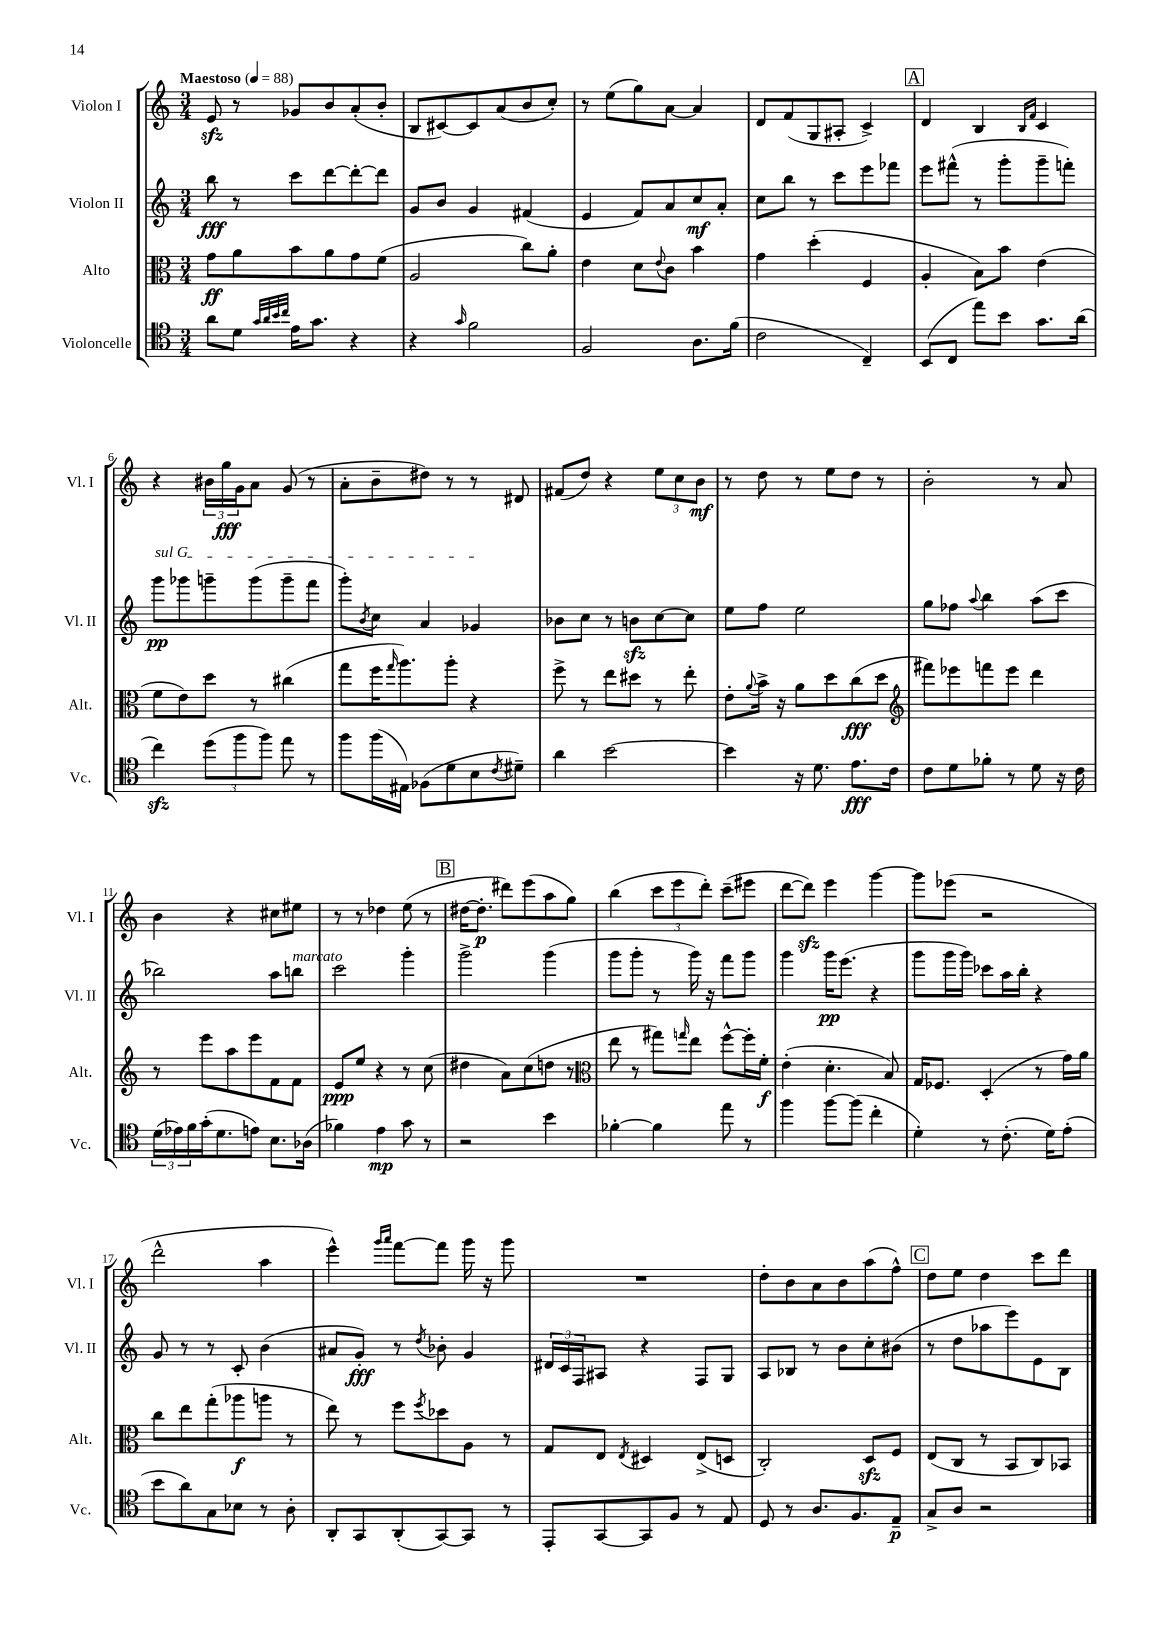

**kern	**kern	**kern	**kern
*staff4	*staff3	*staff2	*staff1
*clefC4	*clefC3	*clefG2	*clefG2
*k[]	*k[]	*k[]	*k[]
*M3/4	*M3/4	*M3/4	*M3/4
*MM88	*MM88	*MM88	*MM88
8a	8g	8bb	8e
8d	8a	8r	8r
32qqg	.	.	.
32qqa	.	.	.
32qqb	.	.	.
32qqcc	.	.	.
16e	8b	8ccc	8g-
8.g	.	.	.
.	8a	[8ddd	8b
4r	8g	8ddd'_	(8a'
.	(8f	8ddd]	8b'
=	=	=	=
4r	2A	8g	8B
.	.	8b	[8c#)
16qqg	.	.	.
2f	.	4g	8c#]
.	.	.	(8a
.	8cc)	(4f#	8b
.	8a'	.	8cc')
=	=	=	=
2F	4e	4e	8r
.	.	.	(8ee
.	8d	8f)	8gg)
.	8qqe	.	.
.	8c	8a	[8a
8.A	4b	8cc	4a]
.	.	8a'	.
(16f	.	.	.
=	=	=	=
2c	4g	8cc	8d
.	.	8bb	(8f
.	(4dd'	8r	8G
.	.	8ccc	8A#'
4C~)	4F	8eee	4c^)
.	.	8fff-	.
=	=	=	=
(8BB	4A'	8eee	4d
8C	.	(8fff#^^	.
8ee)	8B)	8r	4B
8b	8b	8ggg'	.
.	.	.	16qqB
.	.	.	16qqf
8.g	(4e	8ggg~	4c
.	.	8fff')	.
(16a	.	.	.
=	=	=	=
4cc)	8f	8ggg	4r
.	8e)	8ggg-	.
(12dd	8dd	8ggg~	24b#
.	.	.	24gg
12ff	.	.	24g
.	8r	(8ggg	8a
12ff)	.	.	.
8ee	(4cc#	8ggg~	(8g
8r	.	8fff	8r
=	=	=	=
8ff	8gg	8ggg')	8a'
.	.	8qb	.
(16ff	16ff	8cc	8b~
.	16qqgg	.	.
16E#)	8.aa)	.	.
(8F-	.	4a	8dd#)
8d	8aa'	.	8r
8B	4r	4g-	8r
8qc	.	.	.
8d#~)	.	.	8d#
=	=	=	=
4a	8ff^	8b-	(8f#
.	8r	8cc	8dd)
[2b	8ee	8r	4r
.	8dd#	8b	.
.	8r	[8cc	12ee
.	.	.	12cc
.	8ee'	8cc]	.
.	.	.	12b
=	=	=	=
4b]	8e'	8ee	8r
.	8qqa	.	.
.	16b^	8ff	8dd
.	16r	.	.
16r	8a	2ee	8r
8.d	.	.	.
.	8dd	.	8ee
8.e	(8cc	.	8dd
.	8dd	.	8r
16c	.	.	.
=	=	=	=
*	*clefG2	*	*
8c	8fff#)	8gg	2b'
8d	8eee-	8ff-	.
.	.	8qqaa	.
8f-'	8fff	4bb	.
8r	8eee-	.	.
8d	4ddd	(8aa	8r
16r	.	8ccc	8a
16c	.	.	.
=	=	=	=
(24d	8r	2bb-)	4b
24e-)	.	.	.
24f	.	.	.
(16g'	8eee	.	.
8.d	.	.	.
.	8aa	.	4r
8e)	8eee	.	.
8.B	8f	8aa	8cc#
.	8f	8bb	8ee#
(16A-	.	.	.
=	=	=	=
4f-)	8e	2ccc	8r
.	8ee	.	8r
4e	4r	.	4dd-
8g	8r	4ggg'	(8ee
8r	(8cc	.	8r
=	=	=	=
2r	4dd#	2ggg^	[16dd#
.	.	.	8.dd#']
.	8a)	.	8ddd#)
.	(8cc	.	(8eee
4b	8dd	(4ggg	8aa
.	8r	.	8gg)
=	=	=	=
*	*clefC3	*	*
[4f-'	8ee	8ggg	(4bb
.	8r	8ggg'	.
4f-]	8gg#)	8r	12ccc
.	.	.	12eee
.	16qqgg	.	.
.	8ee	16ggg)	.
.	.	.	12ddd')
.	.	16r	.
8ee	[8ff^^	8fff	(8ccc~
8r	16ff']	8ggg	8eee#
.	16f'	.	.
=	=	=	=
4ff	(4e'	4ggg	[8ddd
.	.	.	8ddd])
[8ff	4.d'	16ggg	4eee
.	.	(8.eee	.
(8ff]	.	.	.
4cc'	.	4r	[4ggg
.	8B)	.	.
=	=	=	=
4d')	16G	8ggg	8ggg]
.	8.F-	.	.
.	.	16ggg	(8eee-
.	.	16ggg)	.
8r	(4D'	8ccc-	2r
(8.c'	.	16aa	.
.	.	16bb'	.
.	8r	4r	.
16d)	.	.	.
(8e'	16g)	.	.
.	16a	.	.
=	=	=	=
8b	8cc	8g	2ddd^^
8a)	8ee	8r	.
8G	(8gg'	8r	.
8B-	8aa-	8c'	.
8r	8aa	(4b	4aa
8A'	8r	.	.
=	=	=	=
8AA'	8ee)	8a#	4eee^^)
8GG	8r	8g')	.
.	.	.	16qqggg
.	.	.	16qqaaa
(8AA'	8ff	8r	[8fff
.	8qff	8qdd	.
[8GG)	8dd-	8b-'	8fff]
8GG]	8A	4g	16ggg
.	.	.	16r
8r	8r	.	8ggg
=	=	=	=
8EE'	8G	24d#	2.r
.	.	24c	.
.	.	24F	.
[8GG	8E	8A#	.
.	8qE	.	.
8GG]	4D#	4r	.
8F	.	.	.
8r	(8E^	8F	.
8E	8D	8G	.
=	=	=	=
8D	2C')	8A	8dd'
8r	.	8B-	8b
8.A	.	8r	8a
.	.	8b	8b
8.F	.	.	.
.	8D	8cc'	(8aa
8E~	8F	(8b#	8ff^^)
=	=	=	=
8G^	(8E	8r	8dd
8A	8C	8dd	8ee
2r	8r	8aa-	4dd
.	8BB	8eee)	.
.	8C)	8e	8ccc
.	8BB-	8B	8ddd
==	==	==	==
*-	*-	*-	*-
